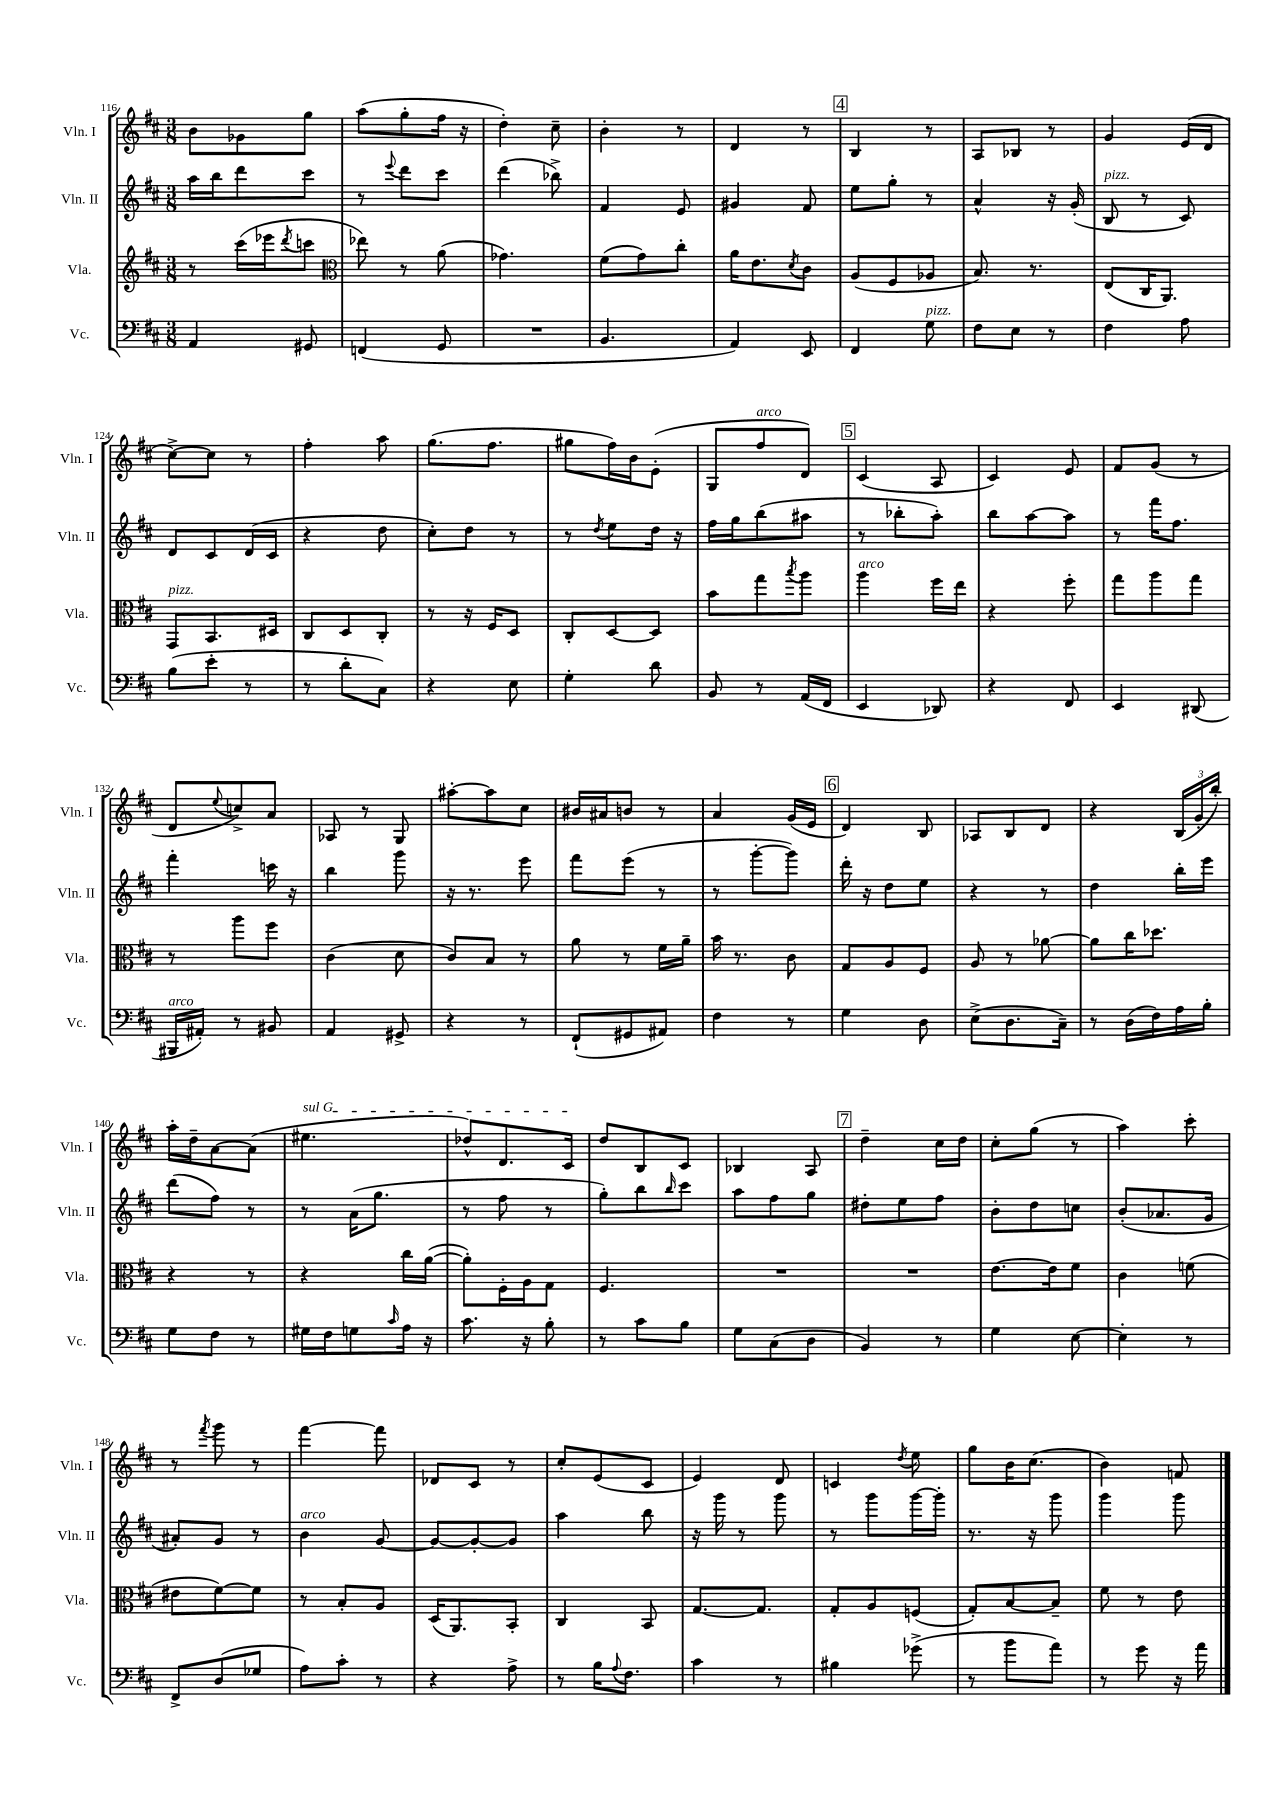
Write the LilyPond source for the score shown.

<<
\new StaffGroup <<
\new Staff = "s0" \with { instrumentName = "Vln. I" shortInstrumentName = "Vln. I" } {
    \clef treble \key d \major \numericTimeSignature \time 3/8
    b'8 ges'8 g''8 |
    a''8( g''8-. fis''16 r16 |
    d''4-.) cis''8-- |
    b'4-. r8 |
    d'4 r8 |
    \mark \markup { \box "4" } b4 r8 |
    a8 bes8 r8 |
    g'4 e'16( d'16 |
    cis''8~->) cis''8 r8 |
    fis''4-. a''8 |
    g''8.( fis''8. |
    gis''8 fis''16) b'16 e'8-.( |
    g8 fis''8^\markup { \italic "arco" } d'8) |
    \mark \markup { \box "5" } cis'4( a8 |
    cis'4) e'8 |
    fis'8 g'8( r8 |
    d'8 \appoggiatura { e''8 } c''8->) a'8 |
    aes8 r8 g8 |
    ais''8~-. ais''8 cis''8 |
    bis'16 ais'16 b'8 r8 |
    a'4 g'16( e'16 |
    \mark \markup { \box "6" } d'4) b8 |
    aes8 b8 d'8 |
    r4 \tuplet 3/2 { b16( g'16-. b''16-.) } |
    a''16-. d''16-- a'8~ a'8( |
    \once \override TextSpanner.bound-details.left.text = \markup { \italic "sul G" } eis''4.\startTextSpan |
    des''8-^) d'8. cis'16\stopTextSpan |
    d''8 b8 cis'8 |
    bes4 a8 |
    \mark \markup { \box "7" } d''4-- cis''16 d''16 |
    cis''8-. g''8( r8 |
    a''4) cis'''8-. |
    r8 \acciaccatura { fis'''8 } g'''8 r8 |
    fis'''4~ fis'''8 |
    des'8 cis'8 r8 |
    cis''8-. e'8( cis'8 |
    e'4) d'8 |
    c'4 \acciaccatura { d''8 } e''8 |
    g''8 b'16 cis''8.( |
    b'4) f'8 \bar "|." |
}
\new Staff = "s1" \with { instrumentName = "Vln. II" shortInstrumentName = "Vln. II" } {
    \clef treble \key d \major \numericTimeSignature \time 3/8
    a''16 b''16 d'''8 cis'''8 |
    r8 \appoggiatura { e'''8 } d'''8 cis'''8 |
    d'''4( bes''8->) |
    fis'4 e'8 |
    gis'4 fis'8 |
    \mark \markup { \box "4" } e''8 g''8-. r8 |
    a'4-^ r16 g'16-.( |
    b8^\markup { \italic "pizz." } r8 cis'8) |
    d'8 cis'8 d'16( cis'16 |
    r4 d''8 |
    cis''8-.) d''8 r8 |
    r8 \acciaccatura { d''8 } e''8 d''16 r16 |
    fis''16 g''16 b''8( ais''8 |
    \mark \markup { \box "5" } r8 bes''8-. a''8-.) |
    b''8 a''8~ a''8 |
    r8 fis'''16 fis''8. |
    fis'''4-. c'''16 r16 |
    b''4 g'''8 |
    r16 r8. e'''8 |
    fis'''8 e'''8( r8 |
    r8 g'''8~-. g'''8) |
    \mark \markup { \box "6" } d'''16-. r16 d''8 e''8 |
    r4 r8 |
    d''4 b''16-. e'''16 |
    d'''8( fis''8) r8 |
    r8 a'16( g''8. |
    r8 fis''8 r8 |
    g''8-.) b''8 \grace { b''16 } cis'''8 |
    a''8 fis''8 g''8 |
    \mark \markup { \box "7" } dis''8-. e''8 fis''8 |
    b'8-. d''8 c''8 |
    b'8-.( aes'8. g'16 |
    ais'8-.) g'8 r8 |
    b'4^\markup { \italic "arco" } g'8~ |
    g'8~ g'8~-. g'8 |
    a''4 b''8 |
    r16 g'''16 r8 g'''8 |
    r8 g'''8 g'''16~ g'''16-. |
    r8. r16 g'''8 |
    g'''4 g'''8 \bar "|." |
}
\new Staff = "s2" \with { instrumentName = "Vla." shortInstrumentName = "Vla." } {
    \clef treble \key d \major \numericTimeSignature \time 3/8
    r8 cis'''16( ees'''16 \acciaccatura { d'''8 } c'''8 |
    \clef alto ees''8) r8 a'8( |
    ges'4.) |
    fis'8( g'8) cis''8-. |
    a'16 e'8. \acciaccatura { d'8 } cis'8 |
    \mark \markup { \box "4" } a8( fis8 aes8 |
    b8.) r8. |
    e8( cis16 a,8.) |
    g,8^\markup { \italic "pizz." } b,8. dis16 |
    cis8 d8 cis8-. |
    r8 r16 fis16 d8 |
    cis8-. d8~ d8 |
    b'8 g''8 \acciaccatura { b''8 } a''8 |
    \mark \markup { \box "5" } a''4^\markup { \italic "arco" } fis''16 e''16 |
    r4 fis''8-. |
    g''8 a''8 g''8 |
    r8 a''8 fis''8 |
    cis'4( d'8 |
    cis'8) b8 r8 |
    a'8 r8 fis'16 a'16-- |
    b'16 r8. cis'8 |
    \mark \markup { \box "6" } g8 a8 fis8 |
    a8 r8 aes'8~ |
    aes'8 cis''16 des''8. |
    r4 r8 |
    r4 cis''16 a'16~( |
    a'8-.) fis16-. a16 g8 |
    fis4. |
    R4. |
    \mark \markup { \box "7" } R4. |
    e'8.~ e'16 fis'8 |
    cis'4 f'8( |
    eis'8 fis'8~) fis'8 |
    r8 b8-. a8 |
    d16( a,8.) b,8-. |
    cis4 b,8 |
    g8.~ g8. |
    g8-. a8 f8( |
    g8-.) b8~ b8-- |
    fis'8 r8 e'8 \bar "|." |
}
\new Staff = "s3" \with { instrumentName = "Vc." shortInstrumentName = "Vc." } {
    \clef bass \key d \major \numericTimeSignature \time 3/8
    a,4 gis,8 |
    f,4( g,8 |
    R4. |
    b,4. |
    a,4) e,8 |
    \mark \markup { \box "4" } fis,4 g8^\markup { \italic "pizz." } |
    fis8 e8 r8 |
    fis4 a8 |
    b8( e'8-. r8 |
    r8 d'8-. cis8) |
    r4 e8 |
    g4-. d'8 |
    b,8 r8 a,16( fis,16 |
    \mark \markup { \box "5" } e,4 des,8) |
    r4 fis,8 |
    e,4 dis,8( |
    bis,,16^\markup { \italic "arco" } ais,16-.) r8 bis,8 |
    a,4 gis,8-> |
    r4 r8 |
    fis,8-!( gis,8 ais,8) |
    fis4 r8 |
    \mark \markup { \box "6" } g4 d8 |
    e8->( d8. cis16--) |
    r8 d16( fis16) a16 b16-. |
    g8 fis8 r8 |
    gis16 fis16 g8 \grace { cis'16 } a16 r16 |
    cis'8. r16 b8-. |
    r8 cis'8 b8 |
    g8 cis8( d8 |
    \mark \markup { \box "7" } b,4) r8 |
    g4 e8~ |
    e4-. r8 |
    fis,8-> d8( ges8 |
    a8) cis'8-. r8 |
    r4 a8-> |
    r8 b16 \appoggiatura { a8 } fis8. |
    cis'4 r8 |
    bis4 ges'8->( |
    r8 b'8 a'8) |
    r8 g'8 r16 a'16 \bar "|." |
}
>>
>>
\layout { \context { \Score currentBarNumber = #116 } }
